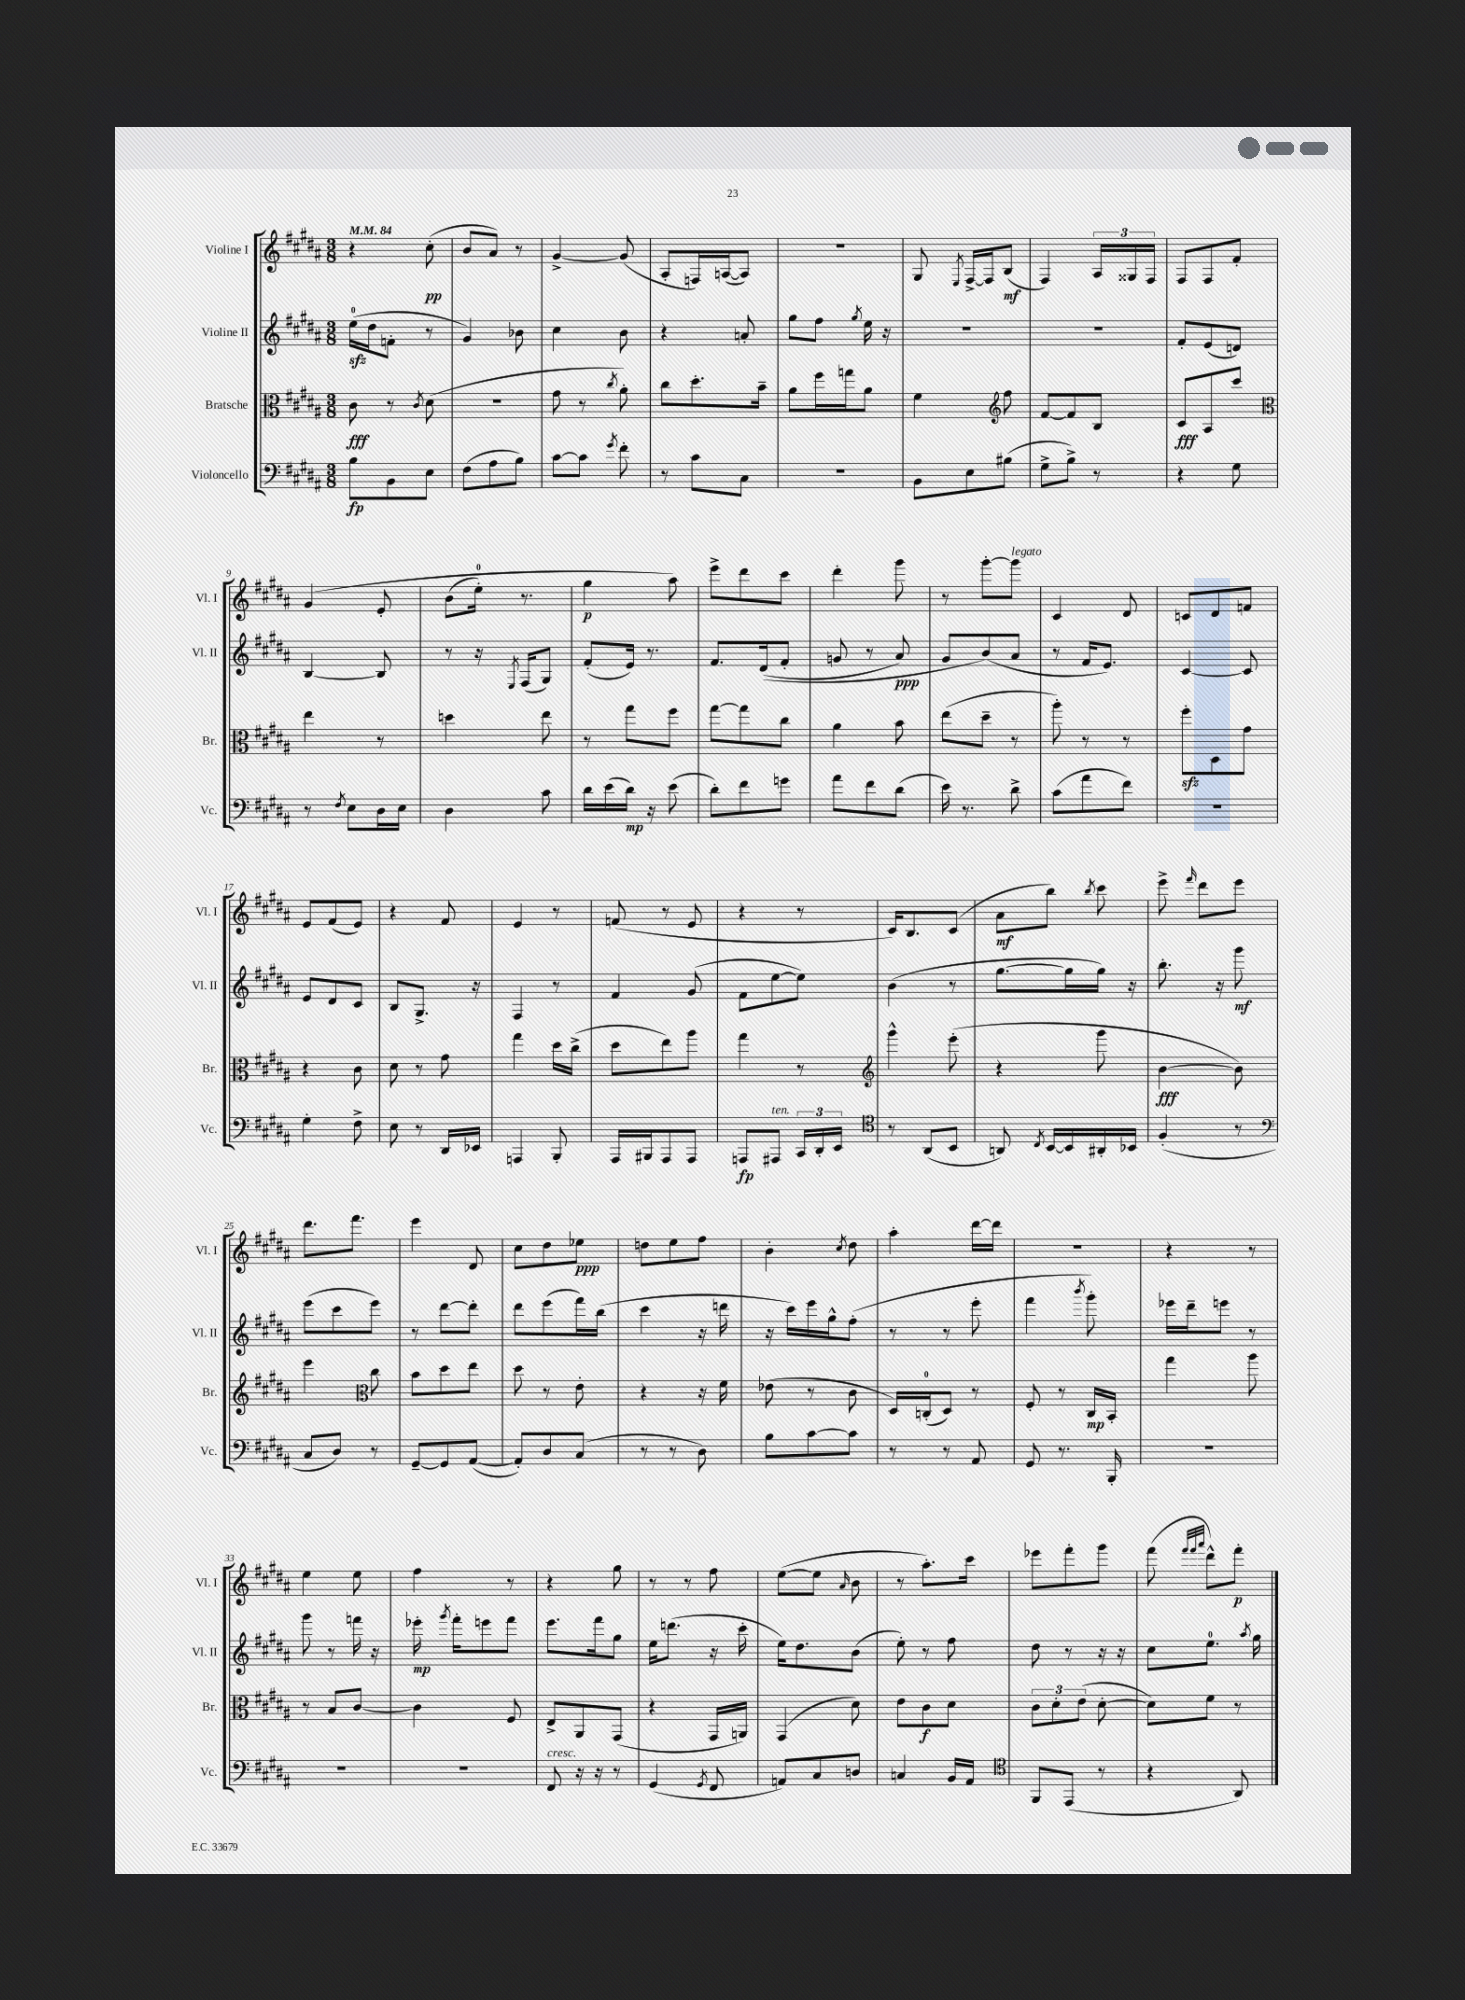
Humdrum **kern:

**kern	**kern	**kern	**kern
*staff4	*staff3	*staff2	*staff1
*clefF4	*clefC3	*clefG2	*clefG2
*k[f#c#g#d#a#]	*k[f#c#g#d#a#]	*k[f#c#g#d#a#]	*k[f#c#g#d#a#]
*M3/8	*M3/8	*M3/8	*M3/8
*MM84	*MM84	*MM84	*MM84
8B\L	8c#\	(16ee\LL	4r
.	.	16dd#\J	.
8BB\	8r	8f'\J	.
.	8qc#/	.	.
8E\J	(8d#\	8r	(8cc#'\
=	=	=	=
(8F#\L	4.r	4g#/)	8b/L
8A#\	.	.	8a#/J)
8B\J)	.	8b-\	8r
=	=	=	=
[8c#\L	8g#\	4cc#\	[4g#^/
8c#\]J	8r	.	.
8qg#/	8qcc#/	.	.
8f#'\	8a#'\)	8b\	(8g#/]
=	=	=	=
8r	8cc#\L	4r	8A#'/L
8c#\L	8.dd#'\	.	16F/L)
.	.	.	([16A/J
8C#\J	.	8a'/	8A/]J)
.	16b~\Jk	.	.
=	=	=	=
4.r	8a#\L	8gg#\L	4.r
.	16ff#\L	8ff#\J	.
.	16gg\J	.	.
.	.	8qgg#/	.
.	8a#\J	16ee\	.
.	.	16r	.
=	=	=	=
8BB\L	4f#\	4.r	8G#/
.	.	.	8qE/
8E\	.	.	[16F#^/LL
.	.	.	16F#/]J
*	*clefG2	*	*
(8B#\J	8ff#\	.	(8B/J
=	=	=	=
8G#^\L	[8f#/L	4.r	4F#/)
8B^\J)	8f#/]	.	.
8r	8B/J	.	24A#/LL
.	.	.	24G##/
.	.	.	24F#/JJ
=	=	=	=
4r	8c#/L	8f#'/L	8F#/L
.	8A#/	(8e/	8F#/
8G#\	8ccc#/J	8d/J)	8f#'/J
=	=	=	=
*	*clefC3	*	*
8r	4ee\	[4B/	&(4g#/
8qF#/	.	.	.
8E\L	.	.	.
16D#\L	8r	8B/]	8e'/
16E\JJ	.	.	.
=	=	=	=
4D#\	4dd\	8r	(8b\L
.	.	16r	16ee'\Jk)
.	.	8qE/	.
.	.	(16F#/LK	8.r
8c#\	8ee\	8G#/J)	.
=	=	=	=
16d#\LL	8r	(8f#'/L	4gg#\
(16e\	.	.	.
16d#\JJ)	8gg#\L	16e/Jk)	.
16r	.	8.r	.
(8e\	8ff#\J	.	8aa#\&)
=	=	=	=
8d#'\L)	[8gg#\L	8.f#/L	8eee^\L
8f#\	8gg#\]	.	8ddd#\
.	.	&((16d#/k	.
8g\J	8cc#\J	8f#'/J	8ccc#\J
=	=	=	=
8a#\L	4a#\	8g/	4ddd#'\
8f#\	.	8r	.
(8d#\J	8b\	8a#/)	8ggg#\
=	=	=	=
16e\)	(8ee\L	8g#/L	8r
8.r	.	.	.
.	8dd#~\J	(8b/&)	[8ggg#'\L
8d#^\	8r	8a#/J	8ggg#\]J
=	=	=	=
(8c#\L	8aa#'\)	8r	4c#/
8a#\	8r	16f#/LK	.
.	.	8.e/J)	.
8f#\J)	8r	.	8d#/
=	=	=	=
4.r	8ff#'\L	[4c#/	8c/L
.	8D#\	.	8d#/
.	8g#\J	8c#/]	8f/J
=	=	=	=
4G#'\	4r	8e/L	8e/L
.	.	8d#/	(8f#/
8F#^\	8c#\	8c#/J	8e/J)
=	=	=	=
8E\	8d#\	8B/L	4r
8r	8r	8.G#^/J	.
16DD#/LL	8g#\	.	8f#/
16EE-/JJ	.	16r	.
=	=	=	=
4AAA/	4gg#\	4F#/	4e/
8BBB'/	16dd#\LL	8r	8r
.	(16cc#^\JJ	.	.
=	=	=	=
16AAA#/LL	8dd#\L	4f#/	(8f/
16BBB#/J	.	.	.
8AAA#/	8ee\)	.	8r
8AAA#/J	8aa#\J	(8g#/	8e/
=	=	=	=
8AAA/L	4gg#\	8f#\L	4r
8AAA#/J	.	[8ee\	.
24CC#/LL	8r	8ee\]J)	8r
24DD#'/	.	.	.
24EE/JJ	.	.	.
=	=	=	=
*clefC4	*clefG2	*	*
8r	4ggg#^^\	(4b\	16c#/LK)
.	.	.	8.B/
(8AA#/L	.	.	.
8BB/J	(8eee'\	8r	(8c#/J
=	=	=	=
8AA/)	4r	[8.gg#\L	8a#\L
8qC#/	.	.	.
[16BB/LL	.	.	8bb\J)
16BB/]	.	16gg#\]L	.
.	.	.	8qbb/
16AA#'/	8ggg#\	16gg#\JJ)	8ccc#\
16BB-/JJ	.	16r	.
=	=	=	=
(4F#'/	[4b\	8.bb'\	8eee^\
.	.	.	16qqfff#/
.	.	.	8ddd#\L
.	.	16r	.
8r	8b\])	8ggg#\	8eee\J
=	=	=	=
*clefF4	*	*	*
8C#/L	4eee\	(8eee\L	8.ddd#\L
8D#/J)	.	8ccc#\	.
.	.	.	8.fff#\J
*	*clefC3	*	*
8r	8cc#\	8eee\J)	.
=	=	=	=
[8GG#~/L	8b\L	8r	4eee\
8GG#/]	8dd#\	[8ddd#\L	.
([8AA#/J	8ee\J	8ddd#'\]J	8d#/
=	=	=	=
8AA#'/]L)	8dd#\	8ddd#\L	8cc#\L
8D#/	8r	(8eee\	8dd#\
(8C#/J	8e'\	16fff#\L)	8ee-\J
.	.	(16bb\JJ	.
=	=	=	=
8r	4r	4ccc#\	8dd\L
8r	.	.	8ee\
8D#\)	16r	16r	8ff#\J
.	16f#\	16ddd\	.
=	=	=	=
8B\L	(8e-\	16r	4b'\
.	.	16ccc#\LL)	.
[8c#\	8r	16eee\	.
.	.	16gg#^^\J	.
.	.	.	8qcc#/
8c#\]J	8c#\	(8ff#'\J	8dd#\
=	=	=	=
8r	16D#/LL)	8r	4aa#'\
.	(16C'/J	.	.
8r	8D#/J)	8r	.
8AA#/	8r	8eee'\	[16ddd#\LL
.	.	.	16ddd#\]JJ
=	=	=	=
8GG#/	8F#'/	4fff#\	4.r
8.r	8r	.	.
.	.	8qbbb/	.
.	16C#/LL	8ggg#'\)	.
16BBB'/	16BB'/JJ	.	.
=	=	=	=
4.r	4gg#\	16eee-\LL	4r
.	.	16ddd#~\J	.
.	.	8eee\J	.
.	8aa#\	8r	8r
=	=	=	=
4.r	8r	8ggg#\	4ee\
.	8B/L	8r	.
.	[8c#/J	16fff\	8ee\
.	.	16r	.
=	=	=	=
4.r	4c#\]	16eee-'\	4ff#\
.	.	8qggg#/	.
.	.	16fff#'\LK	.
.	.	8eee\	.
.	8F#/	8fff#\J	8r
=	=	=	=
8FF#/	8E^/L	8.eee\L	4r
16r	8AA#/	.	.
16r	.	16fff#\k	.
8r	(8GG#/J	8gg#\J	8gg#\
=	=	=	=
(4GG#/	4r	16ee\LK	8r
.	.	(8.ddd\J	.
.	.	.	8r
8qGG#/	.	.	.
8FF#/	16GG#/LL	16r	8ff#\
.	16AA/JJ)	16ccc#'\	.
=	=	=	=
8AA/L)	(4GG#/	16ee\LK)	([8ee\L
.	.	8.dd#\	.
8C#/	.	.	8ee\]J
.	.	.	16qqa#/
8D/J	8d#\)	(8b\J	8b\
=	=	=	=
4C/	8e\L	8ee'\)	8r
.	8c#\	8r	8.aa#'\L)
16BB/LL	8d#\J	8ff#\	.
16AA#/JJ	.	.	16ccc#\Jk
=	=	=	=
*clefC4	*	*	*
8FF#/L	12c#\L	8dd#\	8eee-\L
.	12d#'\	.	.
(8EE/J	.	8r	8fff#'\
.	(12e\J	.	.
8r	[8d#'\	16r	8ggg#\J
.	.	16r	.
=	=	=	=
4r	8d#\]L)	8cc#\L	(8fff#\
.	.	.	32qqfff#/LLL
.	.	.	32qqfff#/
.	.	.	32qqaaa#/JJJ
.	8f#\J	8.ee\J	8ddd#^^\L)
8AA#/)	8r	.	8fff#'\J
.	.	8qaa#/	.
.	.	16gg#\	.
==	==	==	==
*-	*-	*-	*-
